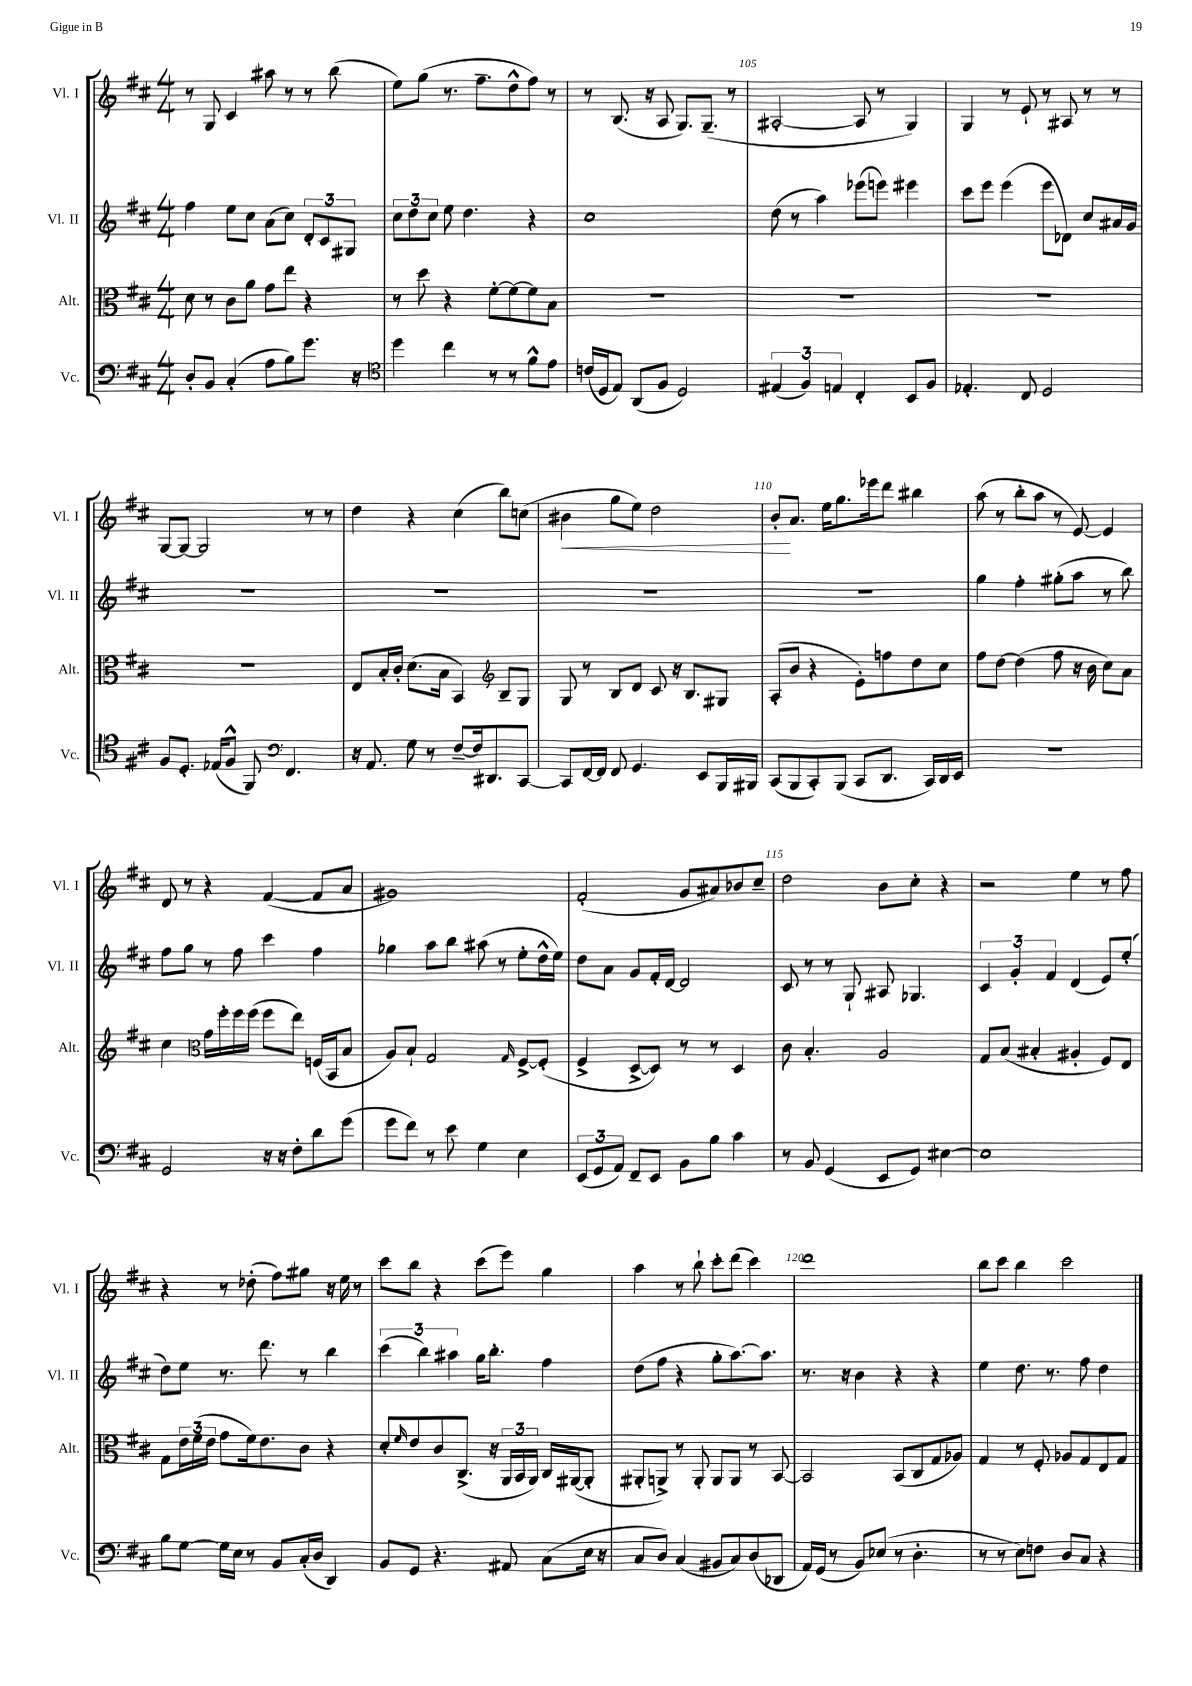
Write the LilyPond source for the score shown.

<<
\new StaffGroup <<
\new Staff = "s0" \with { instrumentName = "Vl. I" shortInstrumentName = "Vl. I" } {
    \clef treble \key d \major \numericTimeSignature \time 4/4
    r8 g8 cis'4 ais''8 r8 r8 b''8( |
    e''8) g''8( r8. fis''8.-- d''8-^ fis''8) r8 |
    r8 b8.( r16 a8 g8.) g8.--( r8 |
    ais2~-. ais8 r8 g4) |
    g4 r8 e'8-! r8 ais8 r8 r8 |
    g8~ g8~ g2 r8 r8 |
    d''4 r4 cis''4( b''8) c''8( |
    bis'4\< g''8 e''8) d''2 |
    b'8-.\! a'8. e''16 g''8. ees'''16 d'''8 bis''4 |
    a''8( r8 b''8-. a''8 r8 e'8~) e'4 |
    d'8 r8 r4 fis'4~( fis'8 a'8 |
    gis'1) |
    fis'2-.( g'8 ais'8) bes'8 cis''8-- |
    d''2 b'8 cis''8-. r4 |
    r2 e''4 r8 fis''8 |
    r4 r8 des''8-.( fis''8) gis''8 r16 e''16 r8 |
    cis'''8 b''8 r4 cis'''8( e'''8) g''4 |
    a''4 r8 b''8-! cis'''8-. d'''8( cis'''4) |
    d'''1 |
    b''8 cis'''8 b''4 cis'''2 \bar "|." |
}
\new Staff = "s1" \with { instrumentName = "Vl. II" shortInstrumentName = "Vl. II" } {
    \clef treble \key d \major \numericTimeSignature \time 4/4
    fis''4 e''8 cis''8 a'8( cis''8) \tuplet 3/2 { d'8-. cis'8 gis8 } |
    \tuplet 3/2 { cis''8 d''8 cis''8 } e''8 d''4. r4 |
    cis''1 |
    d''8( r8 a''4) ees'''8( e'''8) eis'''4 |
    cis'''8 e'''8 e'''4( e'''8 des'8) cis''8 ais'16 g'16 |
    R1 |
    R1 |
    R1 |
    R1 |
    g''4 fis''4-. gis''8-.( a''8 r8 b''8) |
    fis''8 g''8 r8 fis''8 cis'''4 fis''4 |
    ges''4 a''8 b''8 ais''8( r8 e''8-. d''16-^ e''16) |
    d''8 a'8 g'8 fis'16-. d'16~ d'2 |
    cis'8 r8 r8 g8-! ais8 ges4. |
    \tuplet 3/2 { cis'4 g'4-. fis'4 } d'4( e'8) e''8-.( |
    d''8) e''8 r8. d'''8. r8 b''4 |
    \tuplet 3/2 { cis'''4( b''4) ais''4 } g''16 b''8.-. fis''4 |
    d''8( fis''8 r4 g''8-. a''8.~) a''8. |
    r8. r16 b'4 r4 r4 |
    e''4 d''8. r8. fis''8 d''4 \bar "|." |
}
\new Staff = "s2" \with { instrumentName = "Alt." shortInstrumentName = "Alt." } {
    \clef alto \key d \major \numericTimeSignature \time 4/4
    d'8 r8 cis'8 a'8 g'8 e''8 r4 |
    r8 d''8 r4 fis'8~-. fis'8~ fis'8 b8 |
    R1 |
    R1 |
    R1 |
    R1 |
    e8 b16-. cis'16-. d'8.( b16 b,4) \clef treble b8-- g8 |
    g8 r8 b8 d'8 cis'8 r16 b8. gis8 |
    a8-.( b'8 r4 e'8-.) f''8 d''8 cis''8 |
    fis''8 d''8~ d''4( fis''8 r16 b'16 cis''8) a'8 |
    cis''4 \clef alto g'16 fis''16-. fis''16 fis''16( fis''8 e''8) f16( b,16 b8 |
    a8) b8-! g2 \grace { g16 } fis8~-> fis8-.( |
    fis4-> d8~-> d8) r8 r8 d4 |
    cis'8 b4.-. a2 |
    g8 b8( bis4-. ais4-. fis8) e8 |
    g8 \tuplet 3/2 { e'16 fis'16( e'16 } g'8 fis'16) e'8. cis'8 r4 |
    d'8-. \grace { fis'16 } e'8 cis'8 cis8.->( r16 \tuplet 3/2 { a,16 b,16 a,16) } cis16 ais,16~( ais,8-. |
    ais,8-. a,8->) r8 a,8-. a,8 a,8 r8 b,8~ |
    b,2 b,8( cis8 g8 aes8) |
    g4 r8 fis8-. aes8 g8 e8 g8 \bar "|." |
}
\new Staff = "s3" \with { instrumentName = "Vc." shortInstrumentName = "Vc." } {
    \clef bass \key d \major \numericTimeSignature \time 4/4
    d8-. b,8 cis4-.( a8 b8) g'8. r16 |
    \clef tenor d''4 cis''4 r8 r8 fis'8-^ e'8 |
    c'16( d16 e8) a,8( fis8 d2) |
    \tuplet 3/2 { eis4( fis4) e4 } cis4-. b,8 fis8 |
    ees4.-. cis8 d2 |
    fis8 d8.-. ees16( fis8-^ fis,8) \clef bass fis,4. |
    r16 a,8. g8 r8 fis8~-- fis16 dis,8. cis,8~ |
    cis,8 fis,16~ fis,16 fis,8 g,4. e,8 b,,16 bis,,16 |
    cis,8( b,,8 cis,8-.) b,,8( cis,8 d,8. cis,16) d,16 e,16 |
    R1 |
    g,2 r16 r16 fis8-. d'8 g'8( |
    g'8 fis'8) r8 e'8 g4 e4 |
    \tuplet 3/2 { e,8( g,8 a,8) } fis,8-- e,8 b,8 b8 cis'4 |
    r8 b,8 g,4( e,8 g,8) eis4~ |
    eis1 |
    b8 g8~ g16 e16 r8 b,8 cis16-.( d16 d,4) |
    b,8 g,8 r4. ais,8 cis8( e16 r16 |
    cis8 d8) cis4( bis,8 cis8) d8( des,8 |
    a,16) g,16( r8 b,8) ees8( r8 d4.-. |
    r8 r8 e8) f8 d8 cis8 r4 \bar "|." |
}
>>
>>
\layout { \context { \Score currentBarNumber = #102 \override BarNumber.break-visibility = ##(#f #t #t) barNumberVisibility = #(every-nth-bar-number-visible 5) } }
